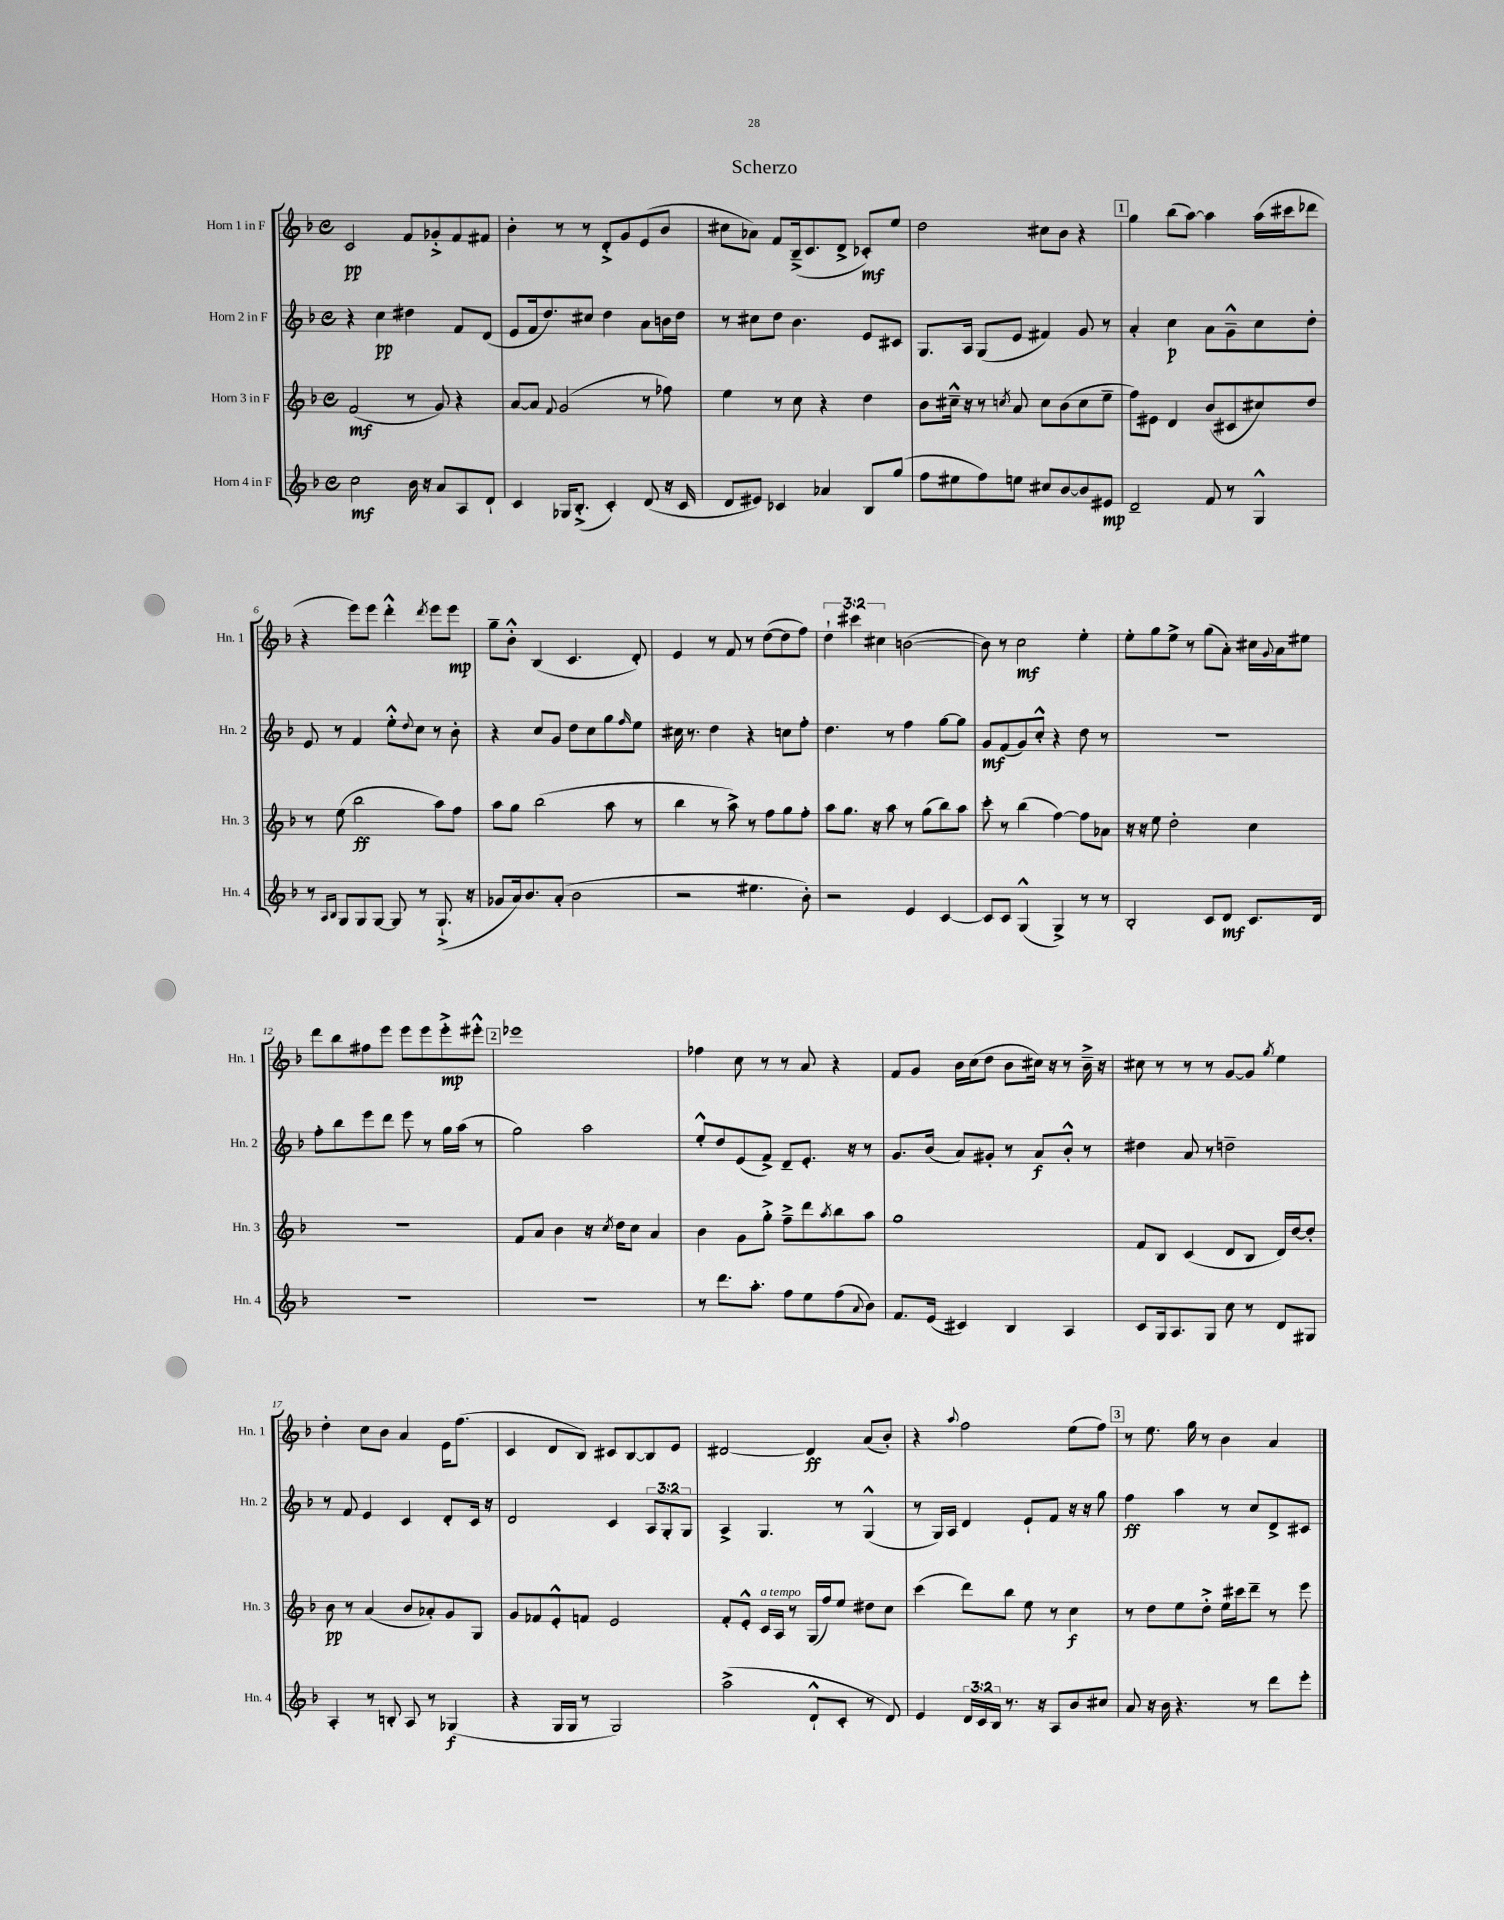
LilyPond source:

\header { title = "Scherzo" }
<<
\new StaffGroup <<
\new Staff = "s0" \with { instrumentName = "Horn 1 in F" shortInstrumentName = "Hn. 1" } {
    \clef treble \key f \major \defaultTimeSignature \time 4/4 \override Staff.TupletNumber.text = #tuplet-number::calc-fraction-text
    c'2\pp f'8 ges'8-.-> f'8 fis'8 |
    bes'4-. r8 r8 d'8-.-> g'8 e'8( bes'8 |
    cis''8 aes'8) f'8 bes16--->( c'8. d'8-> ces'8-.\mf) e''8 |
    d''2 cis''8 bes'8 r4 |
    \mark \markup { \box "1" } g''4 bes''8( a''8~) a''4 a''16( cis'''16 des'''8 |
    r4 e'''8) e'''8 d'''4-.-^ \acciaccatura { d'''8 } e'''8 e'''8\mp |
    g''8-- bes'8-.-^ bes4( c'4. d'8-.) |
    e'4 r8 f'8 r8 d''8~( d''8 f''8) |
    \tuplet 3/2 { d''4-! cis'''4 cis''4 } b'2~( |
    b'8) r8 c''2\mf e''4-. |
    e''8-. g''8 e''8-> r8 g''8( a'8-.) cis''16 \appoggiatura { g'8 } a'16 eis''8 |
    d'''8 bes''8 fis''8 e'''8 e'''8 e'''8 e'''8-.->\mp eis'''8-.-^ |
    \mark \markup { \box "2" } ees'''1 |
    fes''4 c''8 r8 r8 a'8 r4 |
    f'8 g'8 bes'16 c''16( d''8 bes'8 cis''16) r16 r8 bes'16---> r16 |
    cis''8 r8 r8 r8 g'8~ g'8 \acciaccatura { g''8 } e''4 |
    d''4-. c''8 bes'8 a'4 e'16 f''8.( |
    c'4 d'8 bes8) cis'8 bes8~ bes8 e'8 |
    dis'2~ dis'4\ff a'8( bes'8-.) |
    r4 \appoggiatura { a''8 } f''2 e''8( f''8) |
    \mark \markup { \box "3" } r8 e''8. g''16 r8 bes'4 a'4 \bar "|." |
}
\new Staff = "s1" \with { instrumentName = "Horn 2 in F" shortInstrumentName = "Hn. 2" } {
    \clef treble \key f \major \defaultTimeSignature \time 4/4 \override Staff.TupletNumber.text = #tuplet-number::calc-fraction-text
    r4 c''4\pp dis''4 f'8 d'8( |
    e'8 f'16 d''8.) cis''8 d''4 a'8 b'16 d''16 |
    r8 cis''8 d''8 bes'4. e'8 cis'8 |
    g8. a16 g8( e'8 fis'4) g'8 r8 |
    \mark \markup { \box "1" } a'4-. c''4\p a'8 g'8---^ c''8 d''8-. |
    e'8 r8 f'4 e''8-.-^ \appoggiatura { d''8 } c''8 r8 bes'8-. |
    r4 c''8 g'8 d''8 c''8 g''8 \grace { f''16 } e''8 |
    cis''16 r8. d''4 r4 c''8 f''8-. |
    d''4. r8 f''4 g''8~ g''8 |
    g'8\mf f'8( g'8) c''8-.-^ r4 d''8 r8 |
    R1 |
    f''8-. bes''8 e'''8 d'''8 e'''8 r8 g''16 a''16( r8 |
    \mark \markup { \box "2" } g''2) a''2 |
    e''8-.-^ d''8 e'8( f'8->) d'8-- e'8.-. r16 r8 |
    g'8. bes'16( a'8) gis'8-. r8 a'8\f bes'8-.-^ r8 |
    dis''4 a'8 r8 d''2-- |
    r8 f'8 e'4 c'4 d'8-. c'16 r16 |
    d'2 c'4 \tuplet 3/2 { a8 g8-. g8 } |
    a4-> g4. r8 g4-^( |
    r8 g16) a16 d'4 e'8-! f'8 r16 r16 g''8 |
    \mark \markup { \box "3" } f''4\ff a''4 r8 c''8 d'8-> cis'8 \bar "|." |
}
\new Staff = "s2" \with { instrumentName = "Horn 3 in F" shortInstrumentName = "Hn. 3" } {
    \clef treble \key f \major \defaultTimeSignature \time 4/4
    f'2\mf( r8 g'8) r4 |
    a'8~ a'8 \appoggiatura { f'8 } g'2( r8 fes''8) |
    e''4 r8 c''8 r4 d''4 |
    bes'8 cis''16---^ r16 r8 \acciaccatura { c''8 } a'8 c''8 bes'8( c''8 e''8-- |
    \mark \markup { \box "1" } f''8) eis'8 d'4 bes'8( cis'8 cis''8) d''8 |
    r8 e''8( bes''2\ff a''8) f''8 |
    a''8 g''8 bes''2( a''8 r8 |
    bes''4 r8 a''8->) r8 f''8 g''8 f''8-. |
    a''8 g''8. r16 a''8 r8 g''8( bes''8) a''8 |
    c'''8-. r8 bes''4( f''4~) f''8 aes'8 |
    r16 r16 e''8 d''2-. c''4 |
    R1 |
    \mark \markup { \box "2" } f'8 a'8 bes'4 r16 \acciaccatura { c''8 } d''16 c''8 a'4 |
    bes'4 g'8 g''8-.-> f''8---> d'''8 \acciaccatura { a''8 } bes''8 a''8 |
    g''1 |
    f'8 bes8 c'4( d'8 bes8 d'16) d''16~ d''8-. |
    bes'8\pp r8 a'4( bes'8 aes'8-.) g'8 g8 |
    g'8 fes'8 e'8-.-^ f'8 e'2 |
    f'8-. e'8-.-^ c'16^\markup { \italic "a tempo" } a16 r8 g16( f''16) e''8 dis''8 c''8 |
    c'''4( d'''8) bes''8 e''8 r8 c''4\f |
    \mark \markup { \box "3" } r8 d''8 e''8 d''8-.-> e''16 cis'''16 d'''8-- r8 e'''8 \bar "|." |
}
\new Staff = "s3" \with { instrumentName = "Horn 4 in F" shortInstrumentName = "Hn. 4" } {
    \clef treble \key f \major \defaultTimeSignature \time 4/4 \override Staff.TupletNumber.text = #tuplet-number::calc-fraction-text
    c''2\mf bes'16 r16 a'8 a8 d'8-! |
    c'4 ges16 bes8.-.->( c'4-.) d'8( r16 c'16 |
    d'8 eis'8) ces'4 aes'4 bes8 g''8( |
    f''8 eis''8 f''8) e''8 cis''8 bes'8~ bes'8 eis'8\mp |
    \mark \markup { \box "1" } d'2-- f'8 r8 g4-^ |
    r8 \grace { a16 bes16 } g8 g8 g8~ g8 r8 g8.-!->( r16 |
    ges'8 a'16) bes'8. a'8-.( bes'2 |
    r2 eis''4. bes'8-.) |
    r2 e'4 c'4~ |
    c'8 c'8 g4-^( g4->) r8 r8 |
    bes2-. c'8 d'8\mf c'8. d'16 |
    R1 |
    \mark \markup { \box "2" } R1 |
    r8 d'''8. a''8.-. f''8 e''8 f''8( \appoggiatura { a'8 } bes'8) |
    f'8. e'16( cis'4) bes4 a4 |
    c'8 g16 a8. g8 c''8 r8 d'8 gis8 |
    a4-. r8 b8-. a8 r8 ges4\f( |
    r4 g16 g16 r8 g2) |
    a''2->( d'8-!-^ c'8-. r8 d'8) |
    e'4 \tuplet 3/2 { d'16 c'16 bes16 } r8. r16 a8 bes'8 cis''8 |
    \mark \markup { \box "3" } a'8 r16 bes'16 r4. r8 d'''8 e'''8-. \bar "|." |
}
>>
>>
